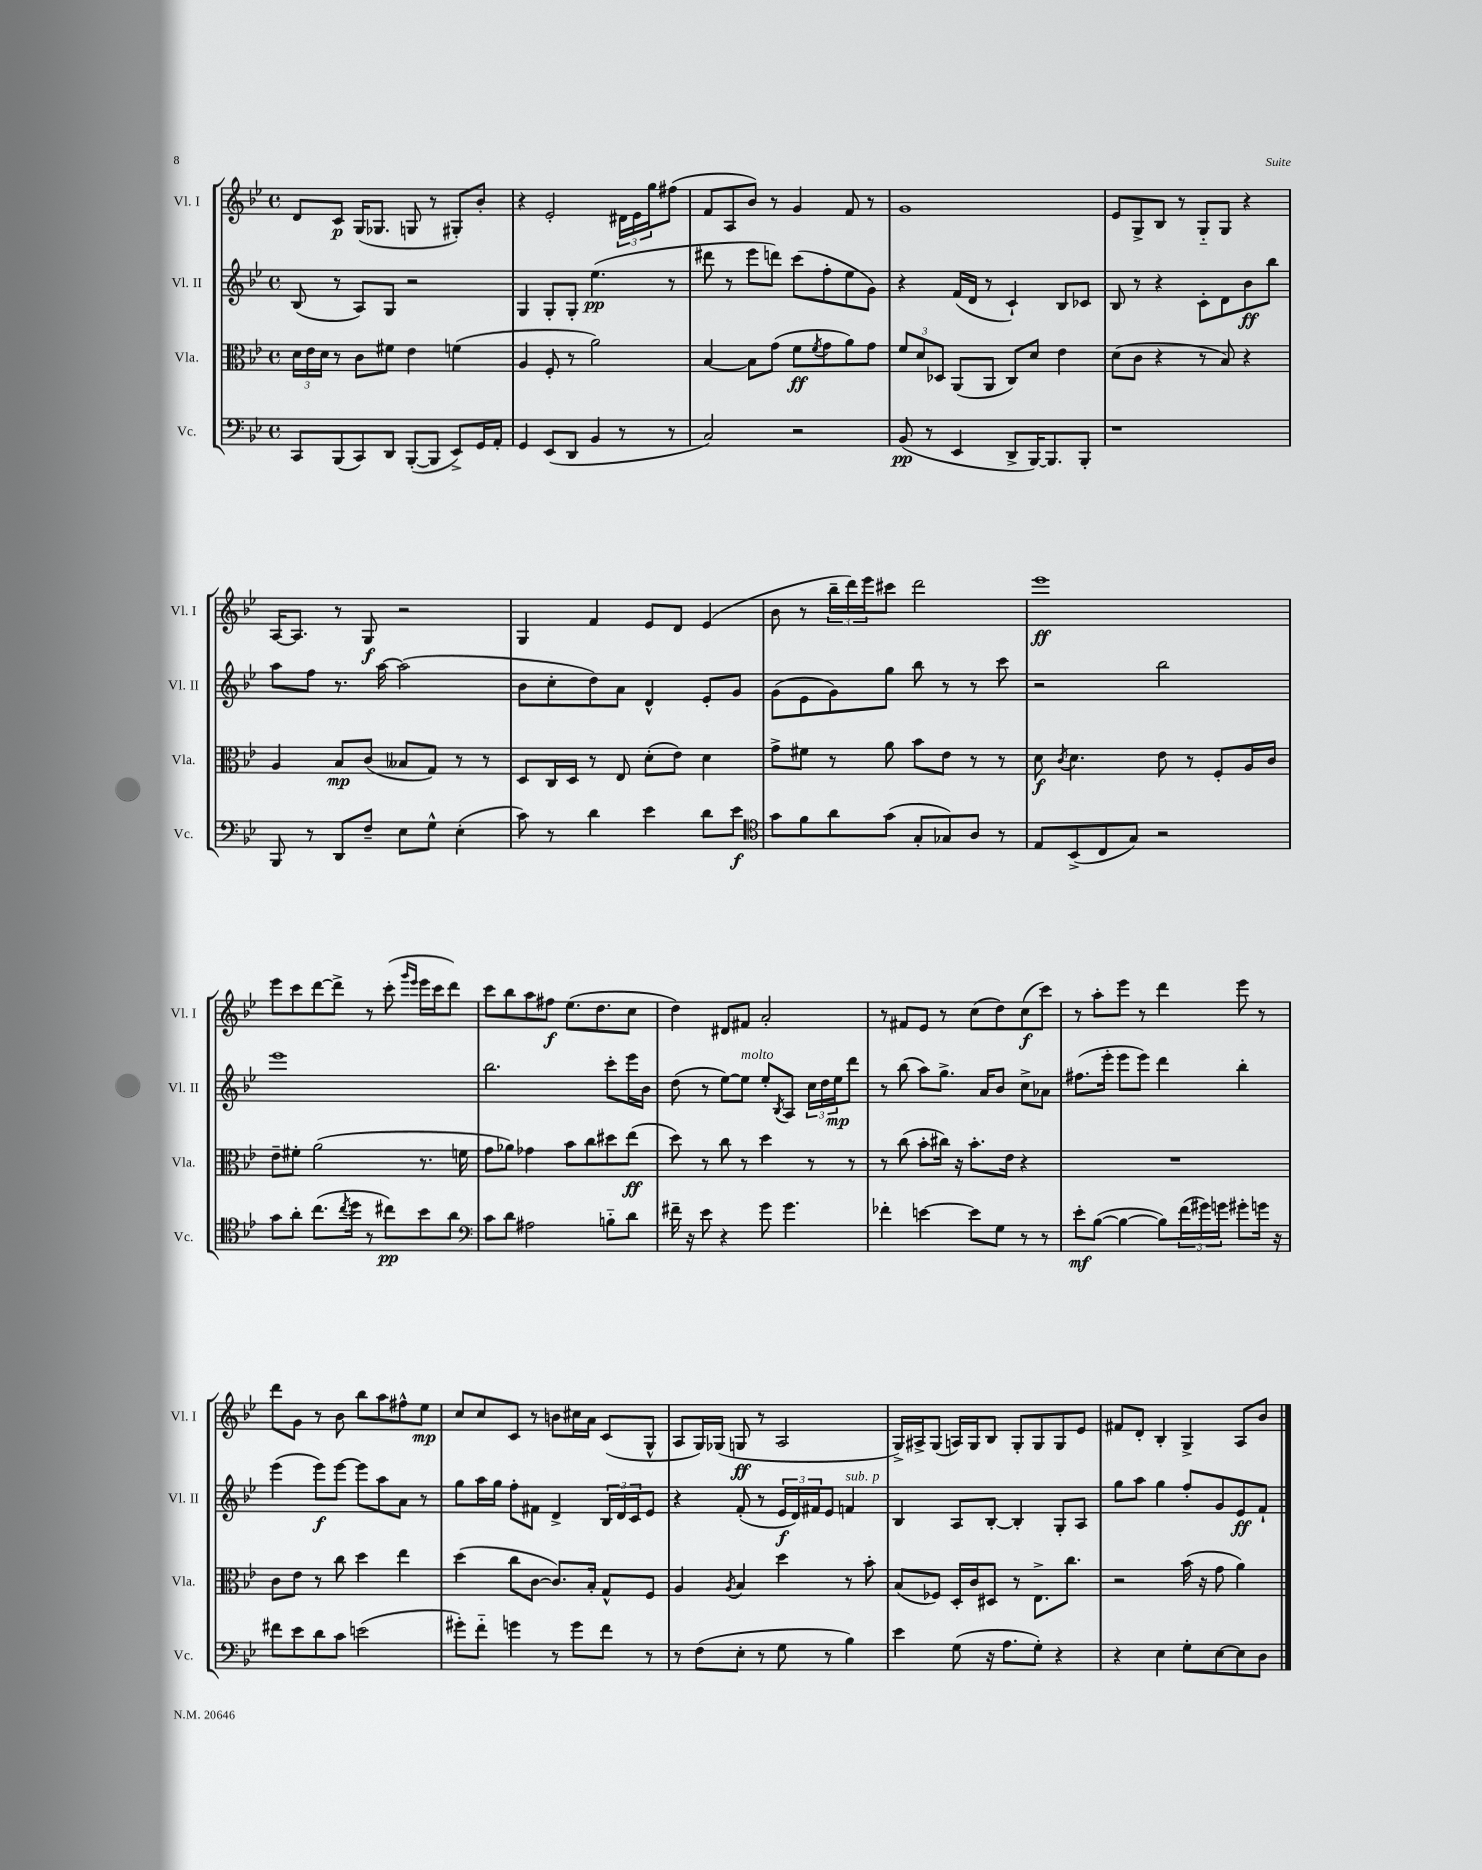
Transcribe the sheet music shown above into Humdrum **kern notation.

**kern	**dynam	**kern	**dynam	**kern	**dynam	**kern	**dynam
*part4	*part4	*part3	*part3	*part2	*part2	*part1	*part1
*staff4	*staff4	*staff3	*staff3	*staff2	*staff2	*staff1	*staff1
*I"Vc.	*	*I"Vla.	*	*I"Vl. II	*	*I"Vl. I	*
*I'Vc.	*	*I'Vla.	*	*I'Vl. II	*	*I'Vl. I	*
*clefF4	*	*clefC3	*	*clefG2	*	*clefG2	*
*k[b-e-]	*	*k[b-e-]	*	*k[b-e-]	*	*k[b-e-]	*
*M4/4	*	*M4/4	*	*M4/4	*	*M4/4	*
*met(c)	*	*met(c)	*	*met(c)	*	*met(c)	*
=39	=39	=39	=39	=39	=39	=39	=39
8CC/L	.	24d\LL	.	(8B-/	.	8d/L	.
.	.	24e-\	.	.	.	.	.
.	.	24d\JJ	.	.	.	.	.
(8BBB-/	.	8r	.	8r	.	8c/J	p
8CC/)	.	8c\L	.	8A/L)	.	(16G/KL	.
.	.	.	.	.	.	8.G-X/J	.
8DD/J	.	8f#X\J	.	8G/J	.	.	.
([8BBB-'/L	.	4e-\	.	2r	.	8Gn/	.
8BBB-/J]	.	.	.	.	.	8r	.
8EE-^/L)	.	(4fn\	.	.	.	8G#X'/L)	.
16GG/L	.	.	.	.	.	8b-'/J	.
16AA'/JJ	.	.	.	.	.	.	.
=40	=40	=40	=40	=40	=40	=40	=40
4GG/	.	4A/	.	4G/	.	4r	.
(8EE-/L	.	8F'/	.	8G'/L	.	2e-'/	.
8DD/J	.	8r	.	8G'/J	.	.	.
4BB-/	.	2a\)	.	(4.ee-\	pp	.	.
8r	.	.	.	.	.	24d#X\LL	.
.	.	.	.	.	.	24e-\	.
.	.	.	.	.	.	24gg\J	.
8r	.	.	.	8r	.	(8ff#X\J	.
=41	=41	=41	=41	=41	=41	=41	=41
2C/)	.	[4B-/	.	8ddd#X\	.	8f/L	.
.	.	.	.	8r	.	8A/	.
.	.	8B-\L]	.	8eee-\L	.	8b-/J)	.
.	.	(8g\J	.	8dddn\J)	.	8r	.
2r	.	8f\L	ff	(8ccc\L	.	4g/	.
.	.	8qf/	.	.	.	.	.
.	.	8g\	.	8ff'\	.	.	.
.	.	8a\)	.	8ee-\	.	8f/	.
.	.	8g\J	.	8g\J)	.	8r	.
=42	=42	=42	=42	=42	=42	=42	=42
(8BB-/	pp	12f/L	.	4r	.	1g	.
.	.	12d/	.	.	.	.	.
8r	.	.	.	.	.	.	.
.	.	12D-X/J	.	.	.	.	.
4EE-/	.	(8AA/L	.	(16f/LL	.	.	.
.	.	.	.	16d/JJ	.	.	.
.	.	8AA/J	.	8r	.	.	.
8DD^/L	.	8C/L)	.	4c`/)	.	.	.
[16BBB-/K)	.	8d/J	.	.	.	.	.
8.BBB-/]	.	.	.	.	.	.	.
.	.	4e-\	.	8B-/L	.	.	.
8BBB-'/J	.	.	.	8c-X/J	.	.	.
=43	=43	=43	=43	=43	=43	=43	=43
1r	.	(8d\L	.	8B-/	.	8e-/L	.
.	.	8c\J	.	8r	.	8G^/	.
.	.	4r	.	4r	.	8B-/J	.
.	.	.	.	.	.	8r	.
.	.	8r	.	8c'\L	.	8G/L	.
.	.	8B-/)	.	8d\	.	8G/J	.
.	.	4r	.	8b-\	ff	4r	.
.	.	.	.	8bb-\J	.	.	.
!!LO:LB:g=z
=44	=44	=44	=44	=44	=44	=44	=44
8BBB-/	.	4A/	.	8aa\L	.	[16A/KL	.
.	.	.	.	.	.	8.A/J]	.
8r	.	.	.	8ff\J	.	.	.
8DD/L	.	8B-/L	mp	8.r	.	8r	.
8F~/J	.	(8c/J	.	.	.	8G/	f
.	.	.	.	[16aa\	.	.	.
8E-\L	.	8B--X/L	.	(2aa\]	.	2r	.
8G^^\J	.	8G/J)	.	.	.	.	.
(4E-'\	.	8r	.	.	.	.	.
.	.	8r	.	.	.	.	.
=45	=45	=45	=45	=45	=45	=45	=45
8c\)	.	8D/L	.	8b-\L	.	4G/	.
8r	.	16C/L	.	8cc'\	.	.	.
.	.	16D/JJ	.	.	.	.	.
4d\	.	8r	.	8dd\)	.	4f/	.
.	.	8E-/	.	8a\J	.	.	.
4e-\	.	(8d'\L	.	4d^^/	.	8e-/L	.
.	.	8e-\J)	.	.	.	8d/J	.
8d\L	.	4d\	.	8e-'/L	.	(4e-/	.
8e-\J	f	.	.	8g/J	.	.	.
=46	=46	=46	=46	=46	=46	=46	=46
*clefC4	*	*	*	*	*	*	*
8g\L	.	8g^\L	.	(8g\L	.	8b-\	.
8f\	.	8f#X\J	.	8e-\	.	8r	.
8a\	.	8r	.	8g\)	.	24bb-~\LL	.
.	.	.	.	.	.	24ddd\)	.
.	.	.	.	.	.	24eee-\J	.
(8g\J	.	8a\	.	8gg\J	.	8ccc#X\J	.
8G'/L	.	8b-\L	.	8bb-\	.	2ddd\	.
8G-X/)	.	8e-\J	.	8r	.	.	.
8A/J	.	8r	.	8r	.	.	.
8r	.	8r	.	8ccc\	.	.	.
=47	=47	=47	=47	=47	=47	=47	=47
8E-/L	.	8d\	f	2r	.	1eee-	ff
.	.	8qc/	.	.	.	.	.
(8BB-^/	.	4.d\	.	.	.	.	.
8C/	.	.	.	.	.	.	.
8G/J)	.	.	.	.	.	.	.
2r	.	8e-\	.	2bb-\	.	.	.
.	.	8r	.	.	.	.	.
.	.	8F'/L	.	.	.	.	.
.	.	16A/L	.	.	.	.	.
.	.	16c/JJ	.	.	.	.	.
!!LO:LB:g=z
=48	=48	=48	=48	=48	=48	=48	=48
8g\L	.	8e-~\L	.	1eee-	.	8eee-\L	.
8a'\J	.	8f#X'\J	.	.	.	8ccc\	.
(8.cc\L	.	(2a\	.	.	.	[8ddd\	.
.	.	.	.	.	.	8ddd^\J]	.
8qcc/	.	.	.	.	.	.	.
16dd\Jk	.	.	.	.	.	.	.
8r	.	.	.	.	.	8r	.
8cc#X\L)	pp	.	.	.	.	(8ccc'\	.
.	.	.	.	.	.	16qqggg/LL	.
.	.	.	.	.	.	16qqeee-/JJ	.
8b-\	.	8.r	.	.	.	16eee-\LL	.
.	.	.	.	.	.	16ccc\J	.
8a\J	.	.	.	.	.	8ddd\J)	.
.	.	16fn\	.	.	.	.	.
=49	=49	=49	=49	=49	=49	=49	=49
*clefF4	*	*	*	*	*	*	*
8c\L	.	8g\L	.	2.bb-\	.	8ccc\L	.
8d\J	.	8a-X\J)	.	.	.	8bb-\	.
2A#X\	.	4g-X\	.	.	.	8aa\	.
.	.	.	.	.	.	8ff#X\J	f
.	.	8b-\L	.	.	.	(8.ee-\L	.
.	.	8cc\	.	.	.	.	.
.	.	.	.	.	.	8.dd\	.
8Bn\L	.	8dd#X\	.	8ccc'\L	.	.	.
8d\J	.	(8ee-\J	ff	16eee-\L	.	8cc\J	.
.	.	.	.	16b-\JJ	.	.	.
=50	=50	=50	=50	=50	=50	=50	=50
16f#X~\	.	8dd\)	.	(8dd\	.	4dd\)	.
16r	.	.	.	.	.	.	.
8e-\	.	8r	.	8r	.	.	.
4r	.	8cc\	.	[8ee-\L)	.	8d#X/L	.
!	!	!	!	!LO:TX:a:i:t=molto	!	!	!
.	.	8r	.	8ee-\J]	.	8f#X/J	.
8g\	.	4dd\	.	8ee-'/L	.	2a'/	.
.	.	.	.	8qB-/	.	.	.
4.g\	.	.	.	8A/J	.	.	.
.	.	8r	.	24cc\LL	.	.	.
.	.	.	.	24dd\	.	.	.
.	.	.	.	24ee-\J	mp	.	.
.	.	8r	.	8ddd\J	.	.	.
=51	=51	=51	=51	=51	=51	=51	=51
4f-X'\	.	8r	.	8r	.	8r	.
.	.	(8cc\	.	(8bb-\	.	8f#X/L	.
[4en\	.	8b-'\L	.	8aa\L)	.	8e-/J	.
.	.	16cc#X\Jk)	.	8.gg^\J	.	8r	.
.	.	16r	.	.	.	.	.
8e\L]	.	8.b-'\L	.	.	.	(8cc\L	.
.	.	.	.	16a/KL	.	.	.
8G\J	.	.	.	8b-/J	.	8dd\)	.
.	.	16e-\Jk	.	.	.	.	.
8r	.	4r	.	8cc^\L	.	(8cc\	f
8r	.	.	.	8a-X\J	.	8ccc\J)	.
=52	=52	=52	=52	=52	=52	=52	=52
8e-'\L	mf	1r	.	(8.ff#X\L	.	8r	.
([8B-\J	.	.	.	.	.	8aa'\L	.
.	.	.	.	16eee-'\Jk	.	.	.
4B-\_	.	.	.	8eee-\L	.	8eee-\J	.
.	.	.	.	8eee-\J)	.	8r	.
8B-\L])	.	.	.	4ddd\	.	4ddd\	.
(24f\L	.	.	.	.	.	.	.
24g#X\)	.	.	.	.	.	.	.
24gn\JJ	.	.	.	.	.	.	.
8g#X'\L	.	.	.	4bb-'\	.	8eee-\	.
16gn\Jk	.	.	.	.	.	8r	.
16r	.	.	.	.	.	.	.
!!LO:LB:g=z
=53	=53	=53	=53	=53	=53	=53	=53
8f#X\L	.	8c\L	.	(4eee-\	.	8ddd\L	.
8e-\	.	8e-\J	.	.	.	8g\J	.
8d\	.	8r	.	8eee-\L)	f	8r	.
8c\J	.	8cc\	.	[8eee-\J	.	8b-\	.
(2en\	.	4dd\	.	8eee-\L]	.	8bb-\L	.
.	.	.	.	8aa\	.	8aa\	.
.	.	4ee-\	.	8a\J	.	8ff#X^^\	.
.	.	.	.	8r	.	8ee-\J	mp
=54	=54	=54	=54	=54	=54	=54	=54
8g#X'\L)	.	(4dd\	.	8gg\L	.	8cc/L	.
8f\J	.	.	.	16aa\L	.	8cc/	.
.	.	.	.	16gg\JJ	.	.	.
4gn\	.	8cc\L	.	8ff'\L	.	8c/J	.
.	.	[8c\J	.	8f#X\J	.	8r	.
8r	.	8.c/L])	.	4d^/	.	8bn\L	.
8g\L	.	.	.	.	.	16cc#X\L	.
.	.	16B-'/Jk	.	.	.	16a\JJ	.
8f\J	.	8G^^/L	.	24B-/LL	.	(8c/L	.
.	.	.	.	24d/	.	.	.
.	.	.	.	24c/J	.	.	.
8r	.	8F/J	.	8e-/J	.	8G^^/J	.
=55	=55	=55	=55	=55	=55	=55	=55
8r	.	4A/	.	4r	.	8A/L	.
(8F\L	.	.	.	.	.	16G/L)	.
.	.	.	.	.	.	(16G-X/JJ	.
.	.	8qA/	.	.	.	.	.
8E-'\J	.	4B-/	.	(8f'/	.	8Gn/	ff
8r	.	.	.	8r	.	8r	.
8G\	.	4dd\	.	24e-/LL	f	2A/	.
.	.	.	.	24d/)	.	.	.
.	.	.	.	24f#X/J	.	.	.
8r	.	.	.	8e-/J	.	.	.
!	!	!	!	!LO:TX:a:i:t=sub. p	!	!	!
4B-\)	.	8r	.	4fn/	.	.	.
.	.	8b-'\	.	.	.	.	.
=56	=56	=56	=56	=56	=56	=56	=56
4e-\	.	(8B-/L	.	4B-/	.	16G^/LL)	.
.	.	.	.	.	.	16A#X^/J	.
.	.	8F-X/J)	.	.	.	(8G/J	.
(8G\	.	16D'/LL	.	8A/L	.	16An/LL)	.
.	.	16c/J	.	.	.	16G/J	.
16r	.	8D#X/J	.	[8B-'/J	.	8B-/J	.
8.A\L	.	.	.	.	.	.	.
.	.	8r	.	4B-'/]	.	8G'/L	.
8G'\J)	.	8.E-^\L	.	.	.	8G/	.
4r	.	.	.	8G'/L	.	8G/	.
.	.	8.cc\J	.	.	.	.	.
.	.	.	.	8A/J	.	8e-/J	.
=57	=57	=57	=57	=57	=57	=57	=57
4r	.	2r	.	8gg\L	.	8f#X/L	.
.	.	.	.	8aa\J	.	8d'/J	.
4E-\	.	.	.	4gg\	.	4B-'/	.
8G'\L	.	(16b-\	.	8ff'/L	.	4G^/	.
.	.	16r	.	.	.	.	.
[8E-\	.	8g\	.	8g/	.	.	.
8E-\]	.	4a\)	.	8e-/	ff	8A/L	.
8D\J	.	.	.	8f`/J	.	8b-/J	.
==	==	==	==	==	==	==	==
*-	*-	*-	*-	*-	*-	*-	*-
